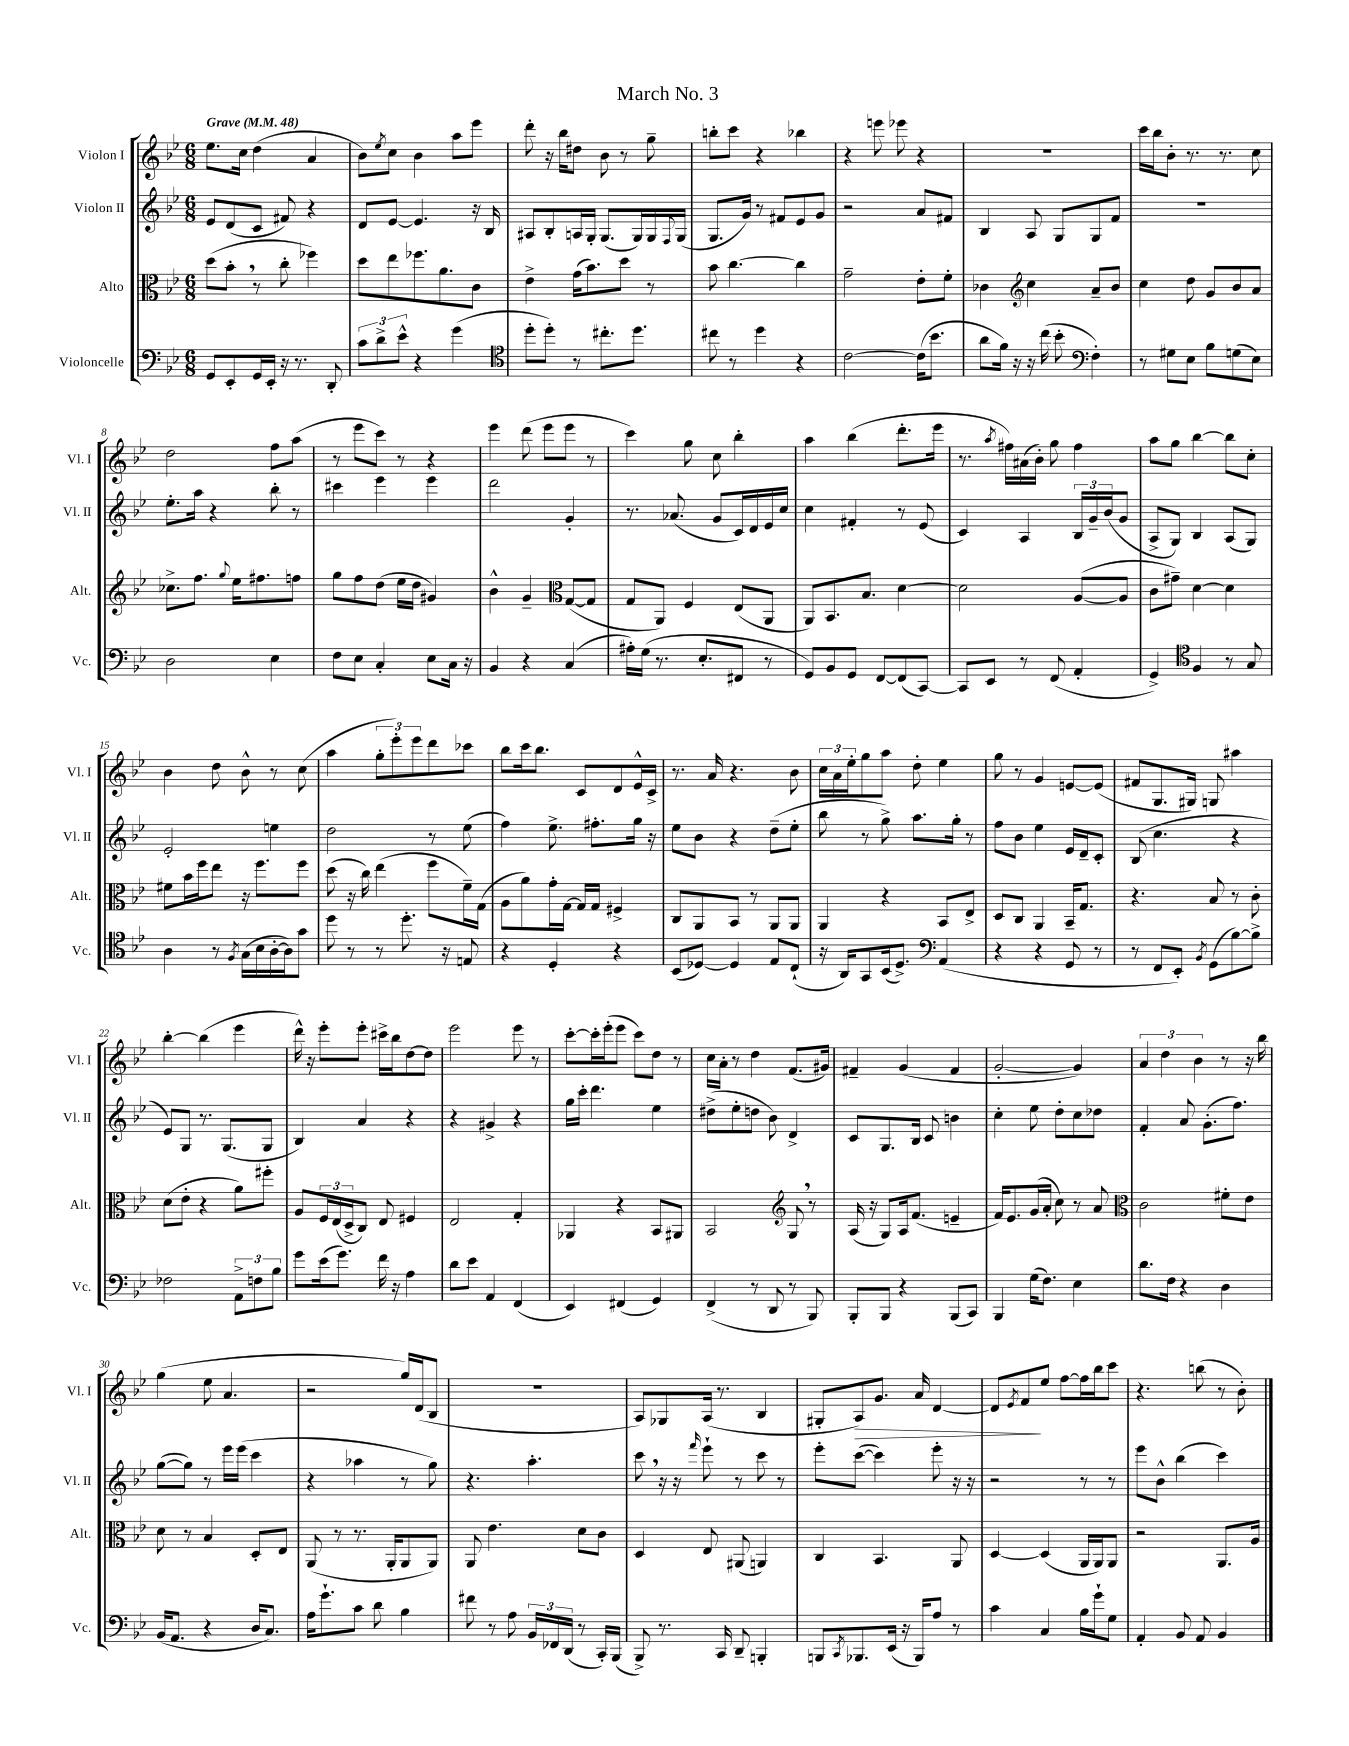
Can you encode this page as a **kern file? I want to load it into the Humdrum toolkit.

**kern	**kern	**kern	**kern	**dynam
*part4	*part3	*part2	*part1	*part1
*staff4	*staff3	*staff2	*staff1	*staff1
*I"Violoncelle	*I"Alto	*I"Violon II	*I"Violon I	*
*I'Vc.	*I'Alt.	*I'Vl. II	*I'Vl. I	*
*clefF4	*clefC3	*clefG2	*clefG2	*
*k[b-e-]	*k[b-e-]	*k[b-e-]	*k[b-e-]	*
*M6/8	*M6/8	*M6/8	*M6/8	*
*MM48	*MM48	*MM48	*MM48	*
=1	=1	=1	=1	=1
!	!	!	!LO:TX:a:B:t=Grave	!
8GG/L	(8dd\L	8e-/L	8.ee-\L	.
8EE-'/	8b-',\J	(8d/	.	.
.	.	.	16cc\Jk	.
16GG/L	8r	8c/J	(4dd\	.
16EE-'/JJ	.	.	.	.
16r	8cc'\	8f#X/)	.	.
8.r	.	.	.	.
.	4ff-X\)	4r	4a/	.
8DD'/	.	.	.	.
=2	=2	=2	=2	=2
12c\L	8dd\L	8d/L	8b-\L)	.
12d^\	.	.	.	.
.	.	.	8qee-/	.
.	8ee-\	[8e-/J	8cc\J	.
12e-^^\J	.	.	.	.
4r	8.ff-X\	4.e-/]	4b-\	.
.	8.a\	.	.	.
(4g\	.	.	8aa\L	.
.	8c\J	16r	8eee-\J	.
.	.	16B-/	.	.
=3	=3	=3	=3	=3
*clefC4	*	*	*	*
8dd'\L	4e-^\	8A#X/L	8ddd'\	.
8dd'\J)	.	8B-'/	16r	.
.	.	.	16bb-\KL	.
8r	(16g\KL	16An/L	8dd#X\J	.
.	8.b-\)	16G'/JJ	.	.
8.cc#X'\L	.	(8.G/L	8b-\	.
.	8dd\J	.	8r	.
8.dd\J	.	16G/L)	.	.
.	8r	16G/	8gg~\	.
.	.	8qqF/	.	.
.	.	(16G/JJ	.	.
=4	=4	=4	=4	=4
8cc#X\	8b-\	8.G/L	8bbn'\L	.
8r	[4.cc\	.	8ccc\J	.
.	.	16g/Jk)	.	.
4dd\	.	8r	4r	.
.	.	8f#X/L	.	.
4r	4cc\]	8e-/	4bb-X\	.
.	.	8g/J	.	.
=5	=5	=5	=5	=5
[2c\	2g~\	2r	4r	.
.	.	.	8eeen\	.
.	.	.	8eee-X\	.
(16c\KL]	8e-'\L	8a/L	4r	.
8.b-\J	.	.	.	.
.	8f'\J	8f#X/J	.	.
=6	=6	=6	=6	=6
8a\L	4c-X\	4B-/	2.r	.
16f\Jk)	.	.	.	.
16r	.	.	.	.
*	*clefG2	*	*	*
16r	4cc\	8A/	.	.
(16cc\	.	.	.	.
8b-'\	.	8G/L	.	.
*clefF4	*	*	*	*
4F'\)	8a~/L	8G/	.	.
.	8b-/J	8f/J	.	.
=7	=7	=7	=7	=7
8r	4cc\	2.r	16ccc\LL	.
.	.	.	16bb-\J	.
8G#X\L	.	.	8b-'\J	.
8E-\J	8dd\	.	8.r	.
8B-\L	8g/L	.	.	.
.	.	.	8.r	.
(8Gn\	8b-/	.	.	.
8E-\J)	8a/J	.	8cc\	.
!!LO:LB:g=z
=8	=8	=8	=8	=8
2D\	8.cc-X^\L	8.ee-'\L	2dd\	.
.	8.ff\J	16aa\Jk	.	.
.	.	4r	.	.
.	8qqgg/	.	.	.
.	16ee-\KL	.	.	.
.	8.ff#X\	.	.	.
4E-\	.	8bb-'\	8ff\L	.
.	8ffn\J	8r	(8aa\J	.
=9	=9	=9	=9	=9
8F\L	8gg\L	4ccc#X\	8r	.
8E-\J	8ff\	.	8eee-\L	.
4C'/	(8dd\J	4eee-\	8ccc\J)	.
.	16ee-\LL	.	8r	.
.	16dd\JJ	.	.	.
8E-\L	4g#X/)	4eee-\	4r	.
16C\Jk	.	.	.	.
16r	.	.	.	.
=10	=10	=10	=10	=10
4BB-/	4b-^^\	2ddd\	4eee-\	.
4r	4g~/	.	(8ddd\	.
.	.	.	8eee-\L	.
*	*clefC3	*	*	*
(4C/	([8G/L	4g'/	8eee-\J	.
.	8G/J]	.	8r	.
=11	=11	=11	=11	=11
16A#X'\LL)	8G/L	8.r	4ccc\)	.
(16G\JJ	.	.	.	.
8.r	8AA/J)	.	.	.
.	.	(8.a-X/	.	.
.	4F/	.	8gg\	.
8.E-'/L	.	.	.	.
.	.	8g/L	8cc\	.
8FF#X/J	(8E-/L	16c/L)	4bb-'\	.
.	.	16d/	.	.
8r	8AA/J	16e-/	.	.
.	.	16cc/JJ	.	.
=12	=12	=12	=12	=12
8GG/L)	8AA/L)	4cc\	4aa\	.
8BB-/	8.BB-/	.	.	.
8GG/J	.	4f#X'/	(4bb-\	.
.	8.B-/J	.	.	.
[8FF/L	.	.	.	.
(8FF/]	[4d\	8r	8.ddd'\L	.
[8CC/J)	.	(8e-/	.	.
.	.	.	16eee-\Jk	.
=13	=13	=13	=13	=13
8CC/L]	2d\]	4c/)	8.r	.
8EE-/J	.	.	.	.
.	.	.	8qaa/	.
.	.	.	16ff#X\LL)	.
8r	.	4A/	(16a#X\	.
.	.	.	16b-'\JJ)	.
(8FF/	.	.	8gg\	.
4AA'/	([8A/L	24B-/LL	4ff#\	.
.	.	24g~/	.	.
.	.	(24b-/J	.	.
.	8A/J]	8g/J	.	.
=14	=14	=14	=14	=14
4GG^/)	8c\L	8A^/L	8aa\L	.
.	8g#X~\J)	8G/J)	8gg\J	.
*clefC4	*	*	*	*
4F/	[4d\	4B-/	[4bb-\	.
8r	4d\]	(8A/L	8bb-\L]	.
8G/	.	8G/J)	8cc'\J	.
!!LO:LB:g=z
=15	=15	=15	=15	=15
4A\	8f#X\L	2e-'/	4b-\	.
.	16b-\L	.	.	.
.	16ff\J	.	.	.
8r	8ee-\J	.	8dd\	.
8qF/	.	.	.	.
(16G\LL	16r	.	8b-^^\	.
16B-\	8.ff\L	.	.	.
[16A'\	.	4een\	8r	.
16A\J])	.	.	.	.
8g\J	8ff\J	.	(8cc\	.
=16	=16	=16	=16	=16
8dd\	(8dd\	2dd\	4aa\	.
8r	16r	.	.	.
.	16cc\)	.	.	.
8r	(4ee-\	.	12gg'\L	.
.	.	.	12eee-'\)	.
8.dd'\	.	.	.	.
.	.	.	12eee-\	.
.	8ff\L	8r	8ddd\	.
16r	.	.	.	.
8En/	16f~\L)	(8ee-\	8ccc-X\J	.
.	(16G\JJ	.	.	.
=17	=17	=17	=17	=17
4r	8A\L	4ff\)	8bb-\L	.
.	8a\)	.	16ccc\k	.
.	.	.	8.bb-\J	.
4D'/	16g'\L	8.ee-^\	.	.
.	[16G\JJ	.	.	.
.	16G/LL]	.	8c/L	.
.	16G/JJ	8.ff#X'\L	.	.
4r	4F#X^/	.	8d/	.
.	.	16gg\Jk	16e-^^/L	.
.	.	16r	16c^/JJ	.
=18	=18	=18	=18	=18
(8BB-/L	8C/L	8ee-\L	8.r	.
[8D-X/J)	8AA/	8b-\J	.	.
.	.	.	16a/	.
4D-/]	8BB-/J	4r	4.r	.
.	8r	.	.	.
8E-/L	8AA/L	(8dd~\L	.	.
(8C`/J	8AA/J	8ee-'\J	8b-\	.
=19	=19	=19	=19	=19
16r	4AA/	8bb-\	24cc\LL	.
.	.	.	24a\	.
16AA/KL)	.	.	.	.
.	.	.	24ee-'\J	.
8GG/	.	8r	8gg\	.
(16BB-/k	4r	8gg^\)	8aa\J	.
8.D^/J)	.	.	.	.
.	.	8.aa\L	8dd'\	.
*clefF4	*	*	*	*
(4AA/	8BB-/L	.	4ee-\	.
.	.	16gg'\Jk	.	.
.	8E-^/J	8r	.	.
=20	=20	=20	=20	=20
4r	8D/L	8ff\L	8gg\	.
.	8C/J	8b-\J	8r	.
4r	4AA/	4ee-\	4g/	.
8GG/	16BB-~/KL	16e-/LL	[8en/L	.
.	8.G/J	16d~/J	.	.
8r	.	8c'/J	(8e/J]	.
=21	=21	=21	=21	=21
8r	4.r	(8B-/	8f#X/L	.
8FF/L	.	4.cc\	8.G/	.
8EE-'/J)	.	.	.	.
.	.	.	16G#X/Jk)	.
8qBB-/	.	.	.	.
(8GG\L	8B-/	.	8Gn/	.
[8B-\)	8r	4r	4aa#X\	.
8B-^\J]	8c'\	.	.	.
!!LO:LB:g=z
=22	=22	=22	=22	=22
2F-X\	(8d\L	8e-/L)	[4bb-'\	.
.	8e-'\J	8G/J	.	.
.	4r	8.r	(4bb-\]	.
.	.	(8.G/L	.	.
12AA^\L	8a\L)	.	4eee-\	.
12Fn\	.	.	.	.
.	8ff#X'\J	8G/J	.	.
12B-\J	.	.	.	.
=23	=23	=23	=23	=23
8g\L	8A/L	4B-/)	16ddd^^\)	.
.	.	.	16r	.
(16e-\k	24F/L	.	8eee-'\L	.
.	(24E-/	.	.	.
8.g\J)	.	.	.	.
.	24D^/J	.	.	.
.	8C/J)	4a/	8eee-'\J	.
16f\	8E-/	.	16ccc#X^\LL	.
16r	.	.	16bb-\J	.
4A\	4F#X/	4r	[8dd\	.
.	.	.	8dd\J]	.
=24	=24	=24	=24	=24
8d\L	2E-/	4r	2eee-\	.
8e-\J	.	.	.	.
4AA/	.	4g#X^/	.	.
(4FF/	4G'/	4r	8eee-\	.
.	.	.	8r	.
=25	=25	=25	=25	=25
4EE-/)	4AA-X/	16gg\LL	[8ccc'\L	.
.	.	16ccc'\JJ	.	.
.	.	4.ddd\	16ccc'\L]	.
.	.	.	(16eee-'\J	.
(4FF#X/	4r	.	8eee-\J	.
.	.	.	8ccc\L)	.
4GG/)	8BB-/L	4ee-\	8dd\J	.
.	8AA#X/J	.	8r	.
=26	=26	=26	=26	=26
(4FF^/	2BB-/	(8dd#X^\L	16cc\LL	.
.	.	.	16a'\JJ	.
.	.	8ee-'\	8r	.
8r	.	8ddn\J	4dd\	.
8DD/	.	8b-\)	.	.
*	*clefG2	*	*	*
8r	8G,/	4d^/	(8.f/L	.
8BBB-/)	8r	.	.	.
.	.	.	16g#X/Jk)	.
=27	=27	=27	=27	=27
8BBB-'/L	(16A/	8c/L	4f#X~/	.
.	16r	.	.	.
8BBB-/J	8G/L)	8.G/	.	.
4r	16A/k	.	(4g/	.
.	(8.f/J	16B-/Jk	.	.
.	.	8c/	.	.
(8BBB-/L	4en~/	4bn\	4f#/	.
8CC/J)	.	.	.	.
=28	=28	=28	=28	=28
4BBB-/	16f/KL)	4cc'\	[2g'/	.
.	8.e-/	.	.	.
(16G\KL	(16g/L	8ee-\	.	.
8.F\J)	16a'/JJ	.	.	.
.	8cc\)	8dd'\L	.	.
4E-\	8r	8cc\	4g/])	.
.	8a/	8dd-X\J	.	.
=29	=29	=29	=29	=29
*	*clefC3	*	*	*
8.d\L	2c\	4f'/	6a/	.
.	.	.	6dd\	.
16F\Jk	.	.	.	.
4r	.	8a/	.	.
.	.	.	6b-\	.
.	.	(8.g'\L	.	.
4D\	8f#X'\L	.	8r	.
.	.	8.ff\J)	.	.
.	8e-\J	.	16r	.
.	.	.	16bb-\	.
!!LO:LB:g=z
=30	=30	=30	=30	=30
(16BB-/KL	8d\	([8gg\L	(4gg\	.
8.AA/J	.	.	.	.
.	8r	8gg\J])	.	.
4r	4B-/	8r	8ee-\	.
.	.	16eee-\LL	4.a/	.
.	.	(16eee-\JJ	.	.
16D/KL	8D'/L	4ccc\	.	.
8.C/J)	.	.	.	.
.	8E-/J	.	.	.
=31	=31	=31	=31	=31
16A\KL	(8AA/	4r	2r	.
8.g`\	.	.	.	.
.	8r	.	.	.
8c\J	8.r	4aa-X\	.	.
8d\	.	.	.	.
.	16AA'/KL	.	.	.
4B-\	8AA/	8r	16gg/LL)	.
.	.	.	(16d/J	.
.	8AA/J)	8gg\)	8B-/J	.
=32	=32	=32	=32	=32
8f#X\	8AA/	4.r	2.r	.
8r	4.e-\	.	.	.
8A\	.	.	.	.
24BB-/LL	.	4.aa'\	.	.
24FF-X/	.	.	.	.
(24DD/JJ	.	.	.	.
8r	8d\L	.	.	.
16CC'/LL)	8c\J	.	.	.
(16BBB-/JJ	.	.	.	.
=33	=33	=33	=33	=33
8BBB-^/)	4D/	8ccc,\	8A/L)	.
8.r	.	16r	8G-X/	.
.	.	16r	.	.
.	.	16qqfff/	.	.
.	8E-/	8eee-`\	(16A/Jk	.
16CC/	.	.	8.r	.
8DD~/	(8AA#X/	8r	.	.
4BBBn'/	4AAn/)	8ccc\	4B-/	.
.	.	8r	.	.
=34	=34	=34	=34	=34
8BBBn/L	4C/	8eee-'\L	8G#X'/L	.
8qCC/	.	.	.	.
!	!	!	!	!LO:HP:b
8.BBB-X/	.	([8ccc\J	8A/)	>
.	4.BB-/	4ccc\])	8.g/J	.
(16EE-/Jk	.	.	.	.
16r	.	.	.	.
16BBB-/KL)	.	.	16a/	.
8A/J	.	8eee-'\	[4d/	.
8r	8AA/	16r	.	.
.	.	16r	.	.
=35	=35	=35	=35	=35
4c\	[4D/	2r	8d/L]	.
.	.	.	8qe-/	.
.	.	.	8f/	.
4C/	(4D/]	.	8ee-/J	]
.	.	.	[8ff\L	.
16B-\LL	16AA/LL	8r	16ff\L]	.
16g`\J	16AA/J)	.	16bb-\J	.
8G\J	8AA/J	8r	8ccc\J	.
=36	=36	=36	=36	=36
4AA'/	2r	8eee-\L	4.r	.
.	.	8b-^^\J	.	.
8BB-/	.	(4bb-\	.	.
8AA/	.	.	(8bbn\	.
4BB-/	8.AA/L	4ccc\)	8r	.
.	.	.	8b-'\)	.
.	16A/Jk	.	.	.
==	==	==	==	==
*-	*-	*-	*-	*-
